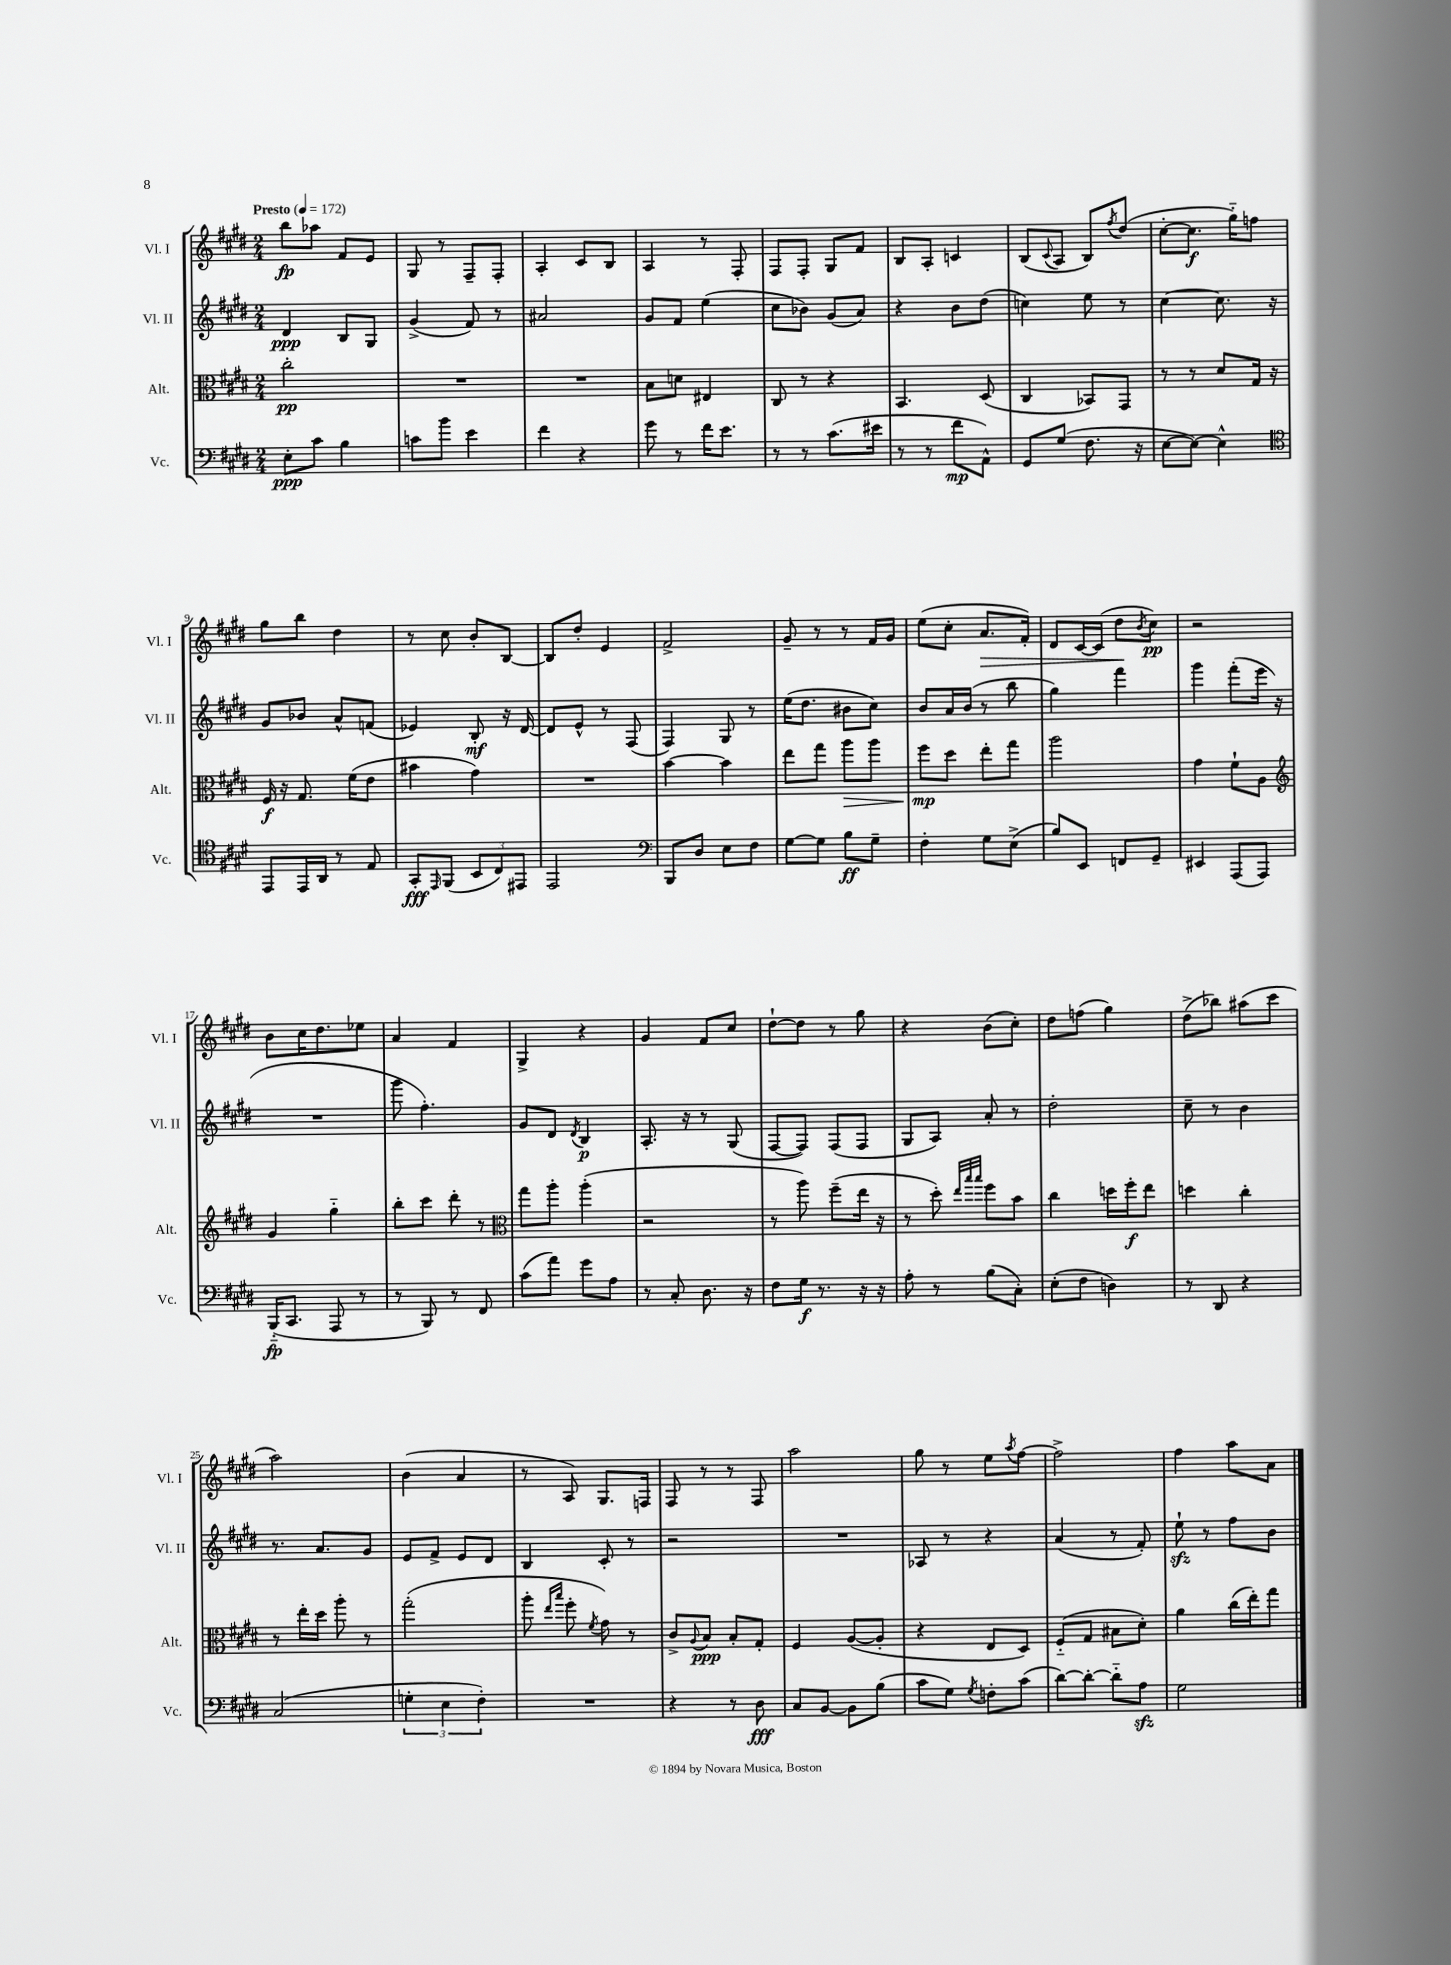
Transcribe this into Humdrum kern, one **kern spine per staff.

**kern	**dynam	**kern	**dynam	**kern	**dynam	**kern	**dynam
*part4	*part4	*part3	*part3	*part2	*part2	*part1	*part1
*staff4	*staff4	*staff3	*staff3	*staff2	*staff2	*staff1	*staff1
*I"Vc.	*	*I"Alt.	*	*I"Vl. II	*	*I"Vl. I	*
*I'Vc.	*	*I'Alt.	*	*I'Vl. II	*	*I'Vl. I	*
*clefF4	*	*clefC3	*	*clefG2	*	*clefG2	*
*k[f#c#g#d#]	*	*k[f#c#g#d#]	*	*k[f#c#g#d#]	*	*k[f#c#g#d#]	*
*M2/4	*	*M2/4	*	*M2/4	*	*M2/4	*
*MM172	*	*MM172	*	*MM172	*	*MM172	*
=1	=1	=1	=1	=1	=1	=1	=1
!	!	!	!	!	!	!LO:TX:a:B:t=Presto	!
8E'\L	ppp	2cc#'\	pp	4d#/	ppp	8bb\L	fp
8c#\J	.	.	.	.	.	8aa-X\J	.
4B\	.	.	.	8B/L	.	8f#/L	.
.	.	.	.	8G#/J	.	8e/J	.
=2	=2	=2	=2	=2	=2	=2	=2
8cn\L	.	2r	.	(4g#^/	.	8G#/	.
8b\J	.	.	.	.	.	8r	.
4e\	.	.	.	8f#/)	.	8F#~/L	.
.	.	.	.	8r	.	8F#'/J	.
=3	=3	=3	=3	=3	=3	=3	=3
4f#\	.	2r	.	2a#X/	.	4A'/	.
4r	.	.	.	.	.	8c#/L	.
.	.	.	.	.	.	8B/J	.
=4	=4	=4	=4	=4	=4	=4	=4
8g#\	.	8B\L	.	8g#/L	.	4A/	.
8r	.	8dn\J	.	8f#/J	.	.	.
16f#\KL	.	4E#X/	.	(4ee\	.	8r	.
8.e\J	.	.	.	.	.	.	.
.	.	.	.	.	.	8F#'/	.
=5	=5	=5	=5	=5	=5	=5	=5
8r	.	8C#/	.	8cc#\L	.	8F#/L	.
8r	.	8r	.	8b-X\J)	.	8F#'/J	.
(8.c#\L	.	4r	.	(8g#/L	.	8G#/L	.
.	.	.	.	8a/J)	.	8f#/J	.
16e#X\Jk	.	.	.	.	.	.	.
=6	=6	=6	=6	=6	=6	=6	=6
8r	.	4.BB/	.	4r	.	8B/L	.
8r	.	.	.	.	.	8A'/J	.
8f#\L	mp	.	.	8b\L	.	4cn/	.
8AA^^\J)	.	(8D#/	.	(8dd#\J	.	.	.
=7	=7	=7	=7	=7	=7	=7	=7
8GG#/L	.	4C#/	.	4ccn\)	.	(8B/L	.
.	.	.	.	.	.	8qqc#/	.
(8G#/J	.	.	.	.	.	8A/J	.
8.F#\	.	8BB-X/L)	.	8ee\	.	8B/L)	.
.	.	.	.	.	.	8qff#/	.
.	.	8GG#/J	.	8r	.	(8dd#/J	.
16r	.	.	.	.	.	.	.
=8	=8	=8	=8	=8	=8	=8	=8
[8E\L	.	8r	.	[4cc#\	.	[8cc#'\L	.
8E\J_)	.	8r	.	.	.	8.cc#\J]	f
4E^^\]	.	8d#/L	.	8.cc#\]	.	.	.
.	.	.	.	.	.	16gg#\KL)	.
.	.	16G#/Jk	.	.	.	8ffn\J	.
.	.	16r	.	16r	.	.	.
!!LO:LB:g=z
=9	=9	=9	=9	=9	=9	=9	=9
*clefC4	*	*	*	*	*	*	*
8EE/L	.	16F#/	f	8g#/L	.	8gg#\L	.
.	.	16r	.	.	.	.	.
16EE/L	.	8.G#/	.	8b-X/J	.	8bb\J	.
16AA/JJ	.	.	.	.	.	.	.
8r	.	.	.	8a^^/L	.	4dd#\	.
.	.	(16f#\KL	.	.	.	.	.
8E/	.	8e\J	.	(8fn/J	.	.	.
=10	=10	=10	=10	=10	=10	=10	=10
8GG#'/L	fff	4b#X\	.	4e-X/)	.	8r	.
16qqEE/	.	.	.	.	.	.	.
(8FF#/J	.	.	.	.	.	8cc#\	.
12BB/L	.	4g#\)	.	8B'/	mf	8b'/L	.
12C#/)	.	.	.	.	.	.	.
.	.	.	.	16r	.	[8B/J	.
12EE#X/J	.	.	.	.	.	.	.
.	.	.	.	[16d#/	.	.	.
=11	=11	=11	=11	=11	=11	=11	=11
2EE/	.	2r	.	8d#/L]	.	8B/L]	.
.	.	.	.	8e^^/J	.	8dd#'/J	.
.	.	.	.	8r	.	4e/	.
.	.	.	.	(8F#/	.	.	.
=12	=12	=12	=12	=12	=12	=12	=12
*clefF4	*	*	*	*	*	*	*
8BBB/L	.	[4b\	.	4F#/)	.	2f#^/	.
8D#/J	.	.	.	.	.	.	.
8E\L	.	4b\]	.	8G#/	.	.	.
8F#\J	.	.	.	8r	.	.	.
=13	=13	=13	=13	=13	=13	=13	=13
[8G#\L	.	8ee\L	.	(16ee\KL	.	8g#~/	.
.	.	.	.	8.dd#\J	.	.	.
8G#\J]	.	8gg#\J	.	.	.	8r	.
!	!	!	!LO:HP:b	!	!	!	!
8B\L	ff	8aa\L	>	8b#X\L	.	8r	.
8G#~\J	.	8aa\J	.	8cc#\J)	.	16f#/LL	.
.	.	.	.	.	.	16g#/JJ	.
=14	=14	=14	=14	=14	=14	=14	=14
4F#'\	.	8ff#\L	mp	8b/L	.	(8ee\L	.
.	.	8dd#\J	]	16a/L	.	8cc#'\J	.
.	.	.	.	(16b/JJ	.	.	.
!	!	!	!	!	!	!	!LO:HP:b
8G#\L	.	8ee'\L	.	8r	.	8.a/L	>
(8E^\J	.	8gg#\J	.	8bb\	.	.	.
.	.	.	.	.	.	16f#'/Jk)	.
=15	=15	=15	=15	=15	=15	=15	=15
8B/L)	.	2aa\	.	4gg#\)	.	8d#/L	.
8EE/J	.	.	.	.	.	[16c#/L	.
.	.	.	.	.	.	(16c#/JJ]	.
8FFn/L	.	.	.	4fff#\	.	8dd#\L	.
.	.	.	.	.	.	8qb/	.
8GG#~/J	.	.	.	.	.	8cc#\J)	] pp
=16	=16	=16	=16	=16	=16	=16	=16
4EE#X/	.	4g#\	.	4ggg#\	.	2r	.
(8AAA/L	.	8f#`\L	.	(8fff#'\L	.	.	.
8AAA/J)	.	8A\J	.	16eee\Jk	.	.	.
.	.	.	.	16r	.	.	.
!!LO:LB:g=z
=17	=17	=17	=17	=17	=17	=17	=17
*	*	*clefG2	*	*	*	*	*
(16BBB/KL	fp	4g#/	.	2r	.	8b\L	.
8.CC#/J	.	.	.	.	.	.	.
.	.	.	.	.	.	16cc#\K	.
.	.	.	.	.	.	8.dd#\	.
8AAA/	.	4gg#\	.	.	.	.	.
8r	.	.	.	.	.	8ee-X\J	.
=18	=18	=18	=18	=18	=18	=18	=18
8r	.	8bb'\L	.	8ggg#\	.	4a/	.
8BBB/)	.	8ccc#\J	.	4.ff#'\)	.	.	.
8r	.	8ddd#'\	.	.	.	4f#/	.
8FF#/	.	8r	.	.	.	.	.
=19	=19	=19	=19	=19	=19	=19	=19
*	*	*clefC3	*	*	*	*	*
(8c#\L	.	8gg#\L	.	8g#/L	.	4G#^/	.
8a\J)	.	8aa'\J	.	8d#/J	.	.	.
.	.	.	.	8qd#/	.	.	.
8g#\L	.	(4aa'\	.	4B/	p	4r	.
8A\J	.	.	.	.	.	.	.
=20	=20	=20	=20	=20	=20	=20	=20
8r	.	2r	.	8.A'/	.	4g#/	.
8C#'/	.	.	.	.	.	.	.
.	.	.	.	16r	.	.	.
8.D#\	.	.	.	8r	.	8f#/L	.
.	.	.	.	(8G#/	.	8cc#/J	.
16r	.	.	.	.	.	.	.
=21	=21	=21	=21	=21	=21	=21	=21
8F#\L	.	8r	.	[8F#/L	.	[8dd#`\L	.
16G#\Jk	f	8aa\)	.	8F#/J])	.	8dd#\J]	.
8.r	.	.	.	.	.	.	.
.	.	(8ff#~\L	.	(8F#/L	.	8r	.
16r	.	16ee\Jk	.	8F#/J	.	8gg#\	.
16r	.	16r	.	.	.	.	.
=22	=22	=22	=22	=22	=22	=22	=22
8A'\	.	8r	.	8G#/L	.	4r	.
8r	.	8dd#'\)	.	8A/J)	.	.	.
.	.	32qqee/LLL	.	.	.	.	.
.	.	32qqbb/	.	.	.	.	.
.	.	32qqbb/JJJ	.	.	.	.	.
(8B\L	.	8ff#\L	.	8a'/	.	(8b\L	.
8C#'\J)	.	8b\J	.	8r	.	8cc#'\J)	.
=23	=23	=23	=23	=23	=23	=23	=23
(8E'\L	.	4cc#\	.	2dd#'\	.	8dd#\L	.
8F#\J	.	.	.	.	.	(8ffn\J	.
4Dn\)	.	16ddn\LL	.	.	.	4gg#\)	.
.	.	16ff#'\J	f	.	.	.	.
.	.	8ee\J	.	.	.	.	.
=24	=24	=24	=24	=24	=24	=24	=24
8r	.	4ddn\	.	8cc#~\	.	(8dd#^\L	.
8DD#/	.	.	.	8r	.	8bb-X\J)	.
4r	.	4cc#'\	.	4b\	.	(8aa#X\L	.
.	.	.	.	.	.	8ccc#\J	.
!!LO:LB:g=z
=25	=25	=25	=25	=25	=25	=25	=25
(2C#/	.	8r	.	8.r	.	2aa\)	.
.	.	16ee'\LL	.	.	.	.	.
.	.	16dd#\JJ	.	8.a/L	.	.	.
.	.	8aa'\	.	.	.	.	.
.	.	8r	.	8g#/J	.	.	.
=26	=26	=26	=26	=26	=26	=26	=26
6Gn'\	.	(2gg#'\	.	8e/L	.	(4b\	.
.	.	.	.	8f#^/J	.	.	.
6E\	.	.	.	.	.	.	.
.	.	.	.	8e/L	.	4a/	.
6F#'\)	.	.	.	.	.	.	.
.	.	.	.	8d#/J	.	.	.
=27	=27	=27	=27	=27	=27	=27	=27
2r	.	8aa'\	.	4B/	.	8r	.
.	.	16qqee/LL	.	.	.	.	.
.	.	16qqbb/JJ	.	.	.	.	.
.	.	8ff#'\	.	.	.	8A/)	.
.	.	8qf#/	.	.	.	.	.
.	.	8g#\)	.	8c#'/	.	8.G#/L	.
.	.	8r	.	8r	.	.	.
.	.	.	.	.	.	16Fn/Jk	.
=28	=28	=28	=28	=28	=28	=28	=28
4r	.	8c#^/L	.	2r	.	8F#/	.
.	.	8qqA/	.	.	.	.	.
.	.	8B/J	ppp	.	.	8r	.
8r	.	8B'/L	.	.	.	8r	.
8D#\	fff	8G#'/J	.	.	.	8F#/	.
=29	=29	=29	=29	=29	=29	=29	=29
8C#/L	.	4F#/	.	2r	.	2aa\	.
[8BB/J	.	.	.	.	.	.	.
8BB\L]	.	([8A/L	.	.	.	.	.
(8B\J	.	8A'/J]	.	.	.	.	.
=30	=30	=30	=30	=30	=30	=30	=30
8c#\L	.	4r	.	8A-X/	.	8gg#\	.
8G#\J)	.	.	.	8r	.	8r	.
8qG#/	.	.	.	.	.	.	.
8Fn'\L	.	8E/L	.	4r	.	8ee\L	.
.	.	.	.	.	.	8qaa/	.
(8c#\J	.	8D#/J)	.	.	.	[8ff#\J	.
=31	=31	=31	=31	=31	=31	=31	=31
[8d#\L)	.	(8F#/L	.	(4a/	.	2ff#^\]	.
8d#'\J_	.	8G#/J	.	.	.	.	.
8d#\L]	.	8B#X\L	.	8r	.	.	.
8Azz\J	.	8d#'\J)	.	8f#'/)	.	.	.
=32	=32	=32	=32	=32	=32	=32	=32
2G#\	.	4a\	.	8eezz`\	.	4ff#\	.
.	.	.	.	8r	.	.	.
.	.	(16cc#\LL	.	8ff#\L	.	8aa\L	.
.	.	16ee'\J)	.	.	.	.	.
.	.	8gg#\J	.	8b\J	.	8a\J	.
==	==	==	==	==	==	==	==
*-	*-	*-	*-	*-	*-	*-	*-
